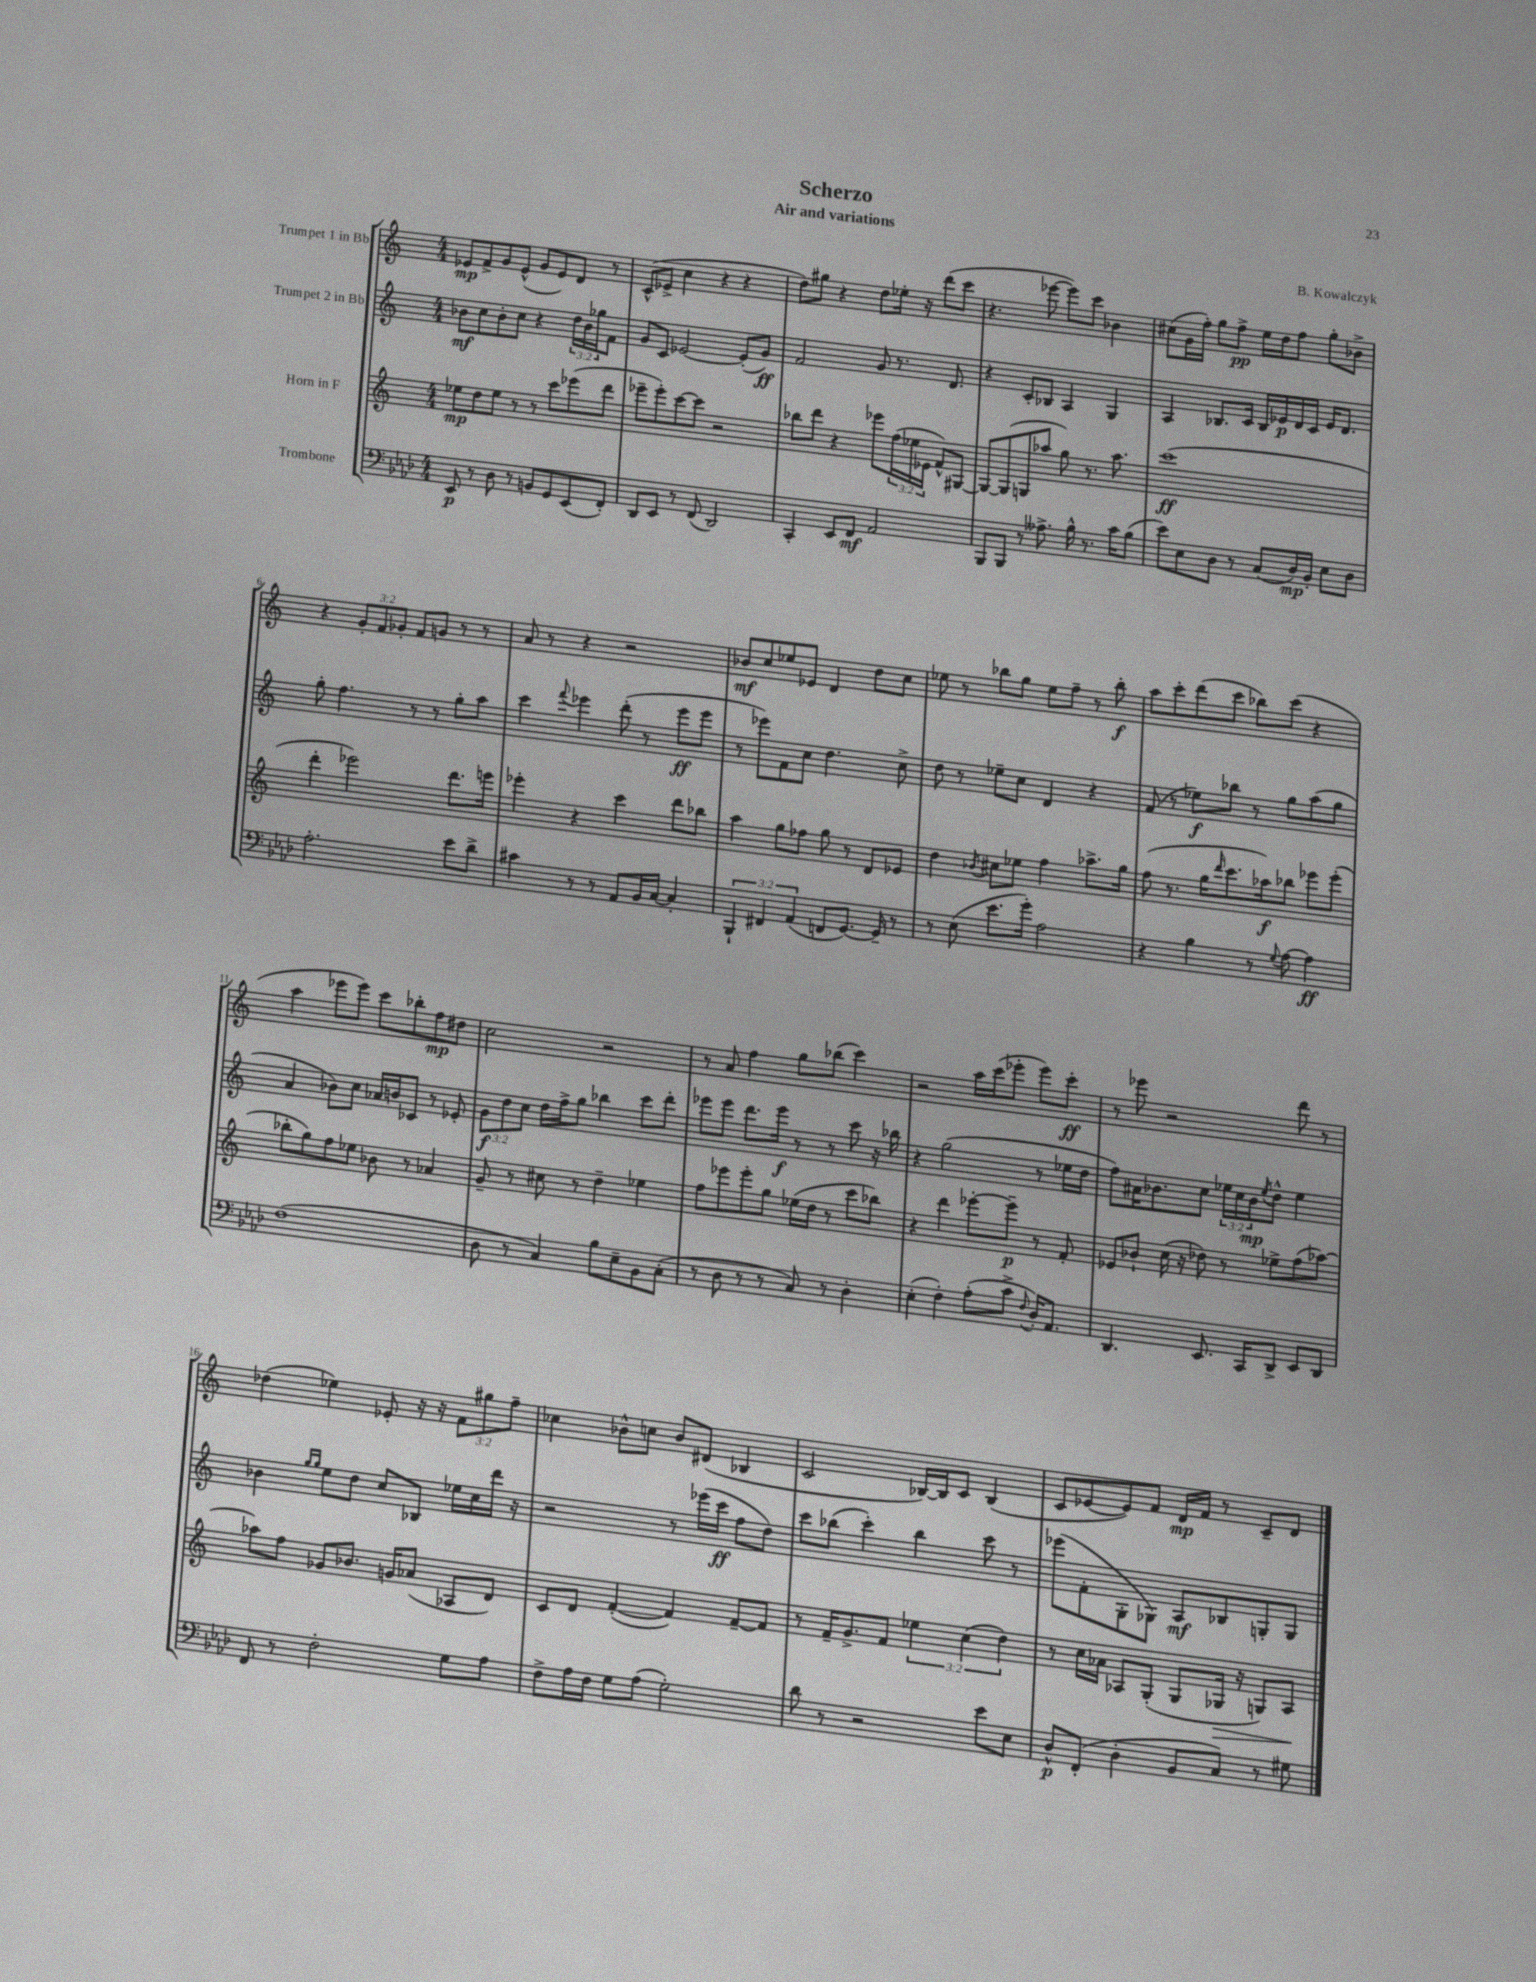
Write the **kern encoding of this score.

**kern	**kern	**kern	**kern
*staff4	*staff3	*staff2	*staff1
*clefF4	*clefG2	*clefG2	*clefG2
*k[b-e-a-d-]	*k[]	*k[]	*k[]
*M4/4	*M4/4	*M4/4	*M4/4
8EE-	8ee-	8b-	8e-
8r	8dd	8cc	8f^
8D-	8ee-	8b-'	8g
8r	8r	8cc	(8e-^^
8BB	8r	4r	8g
8GG	8ccc	.	8e-)
(8EE-	(8eee-	24dd	8d
.	.	24b-	.
.	.	24gg-	.
8FF')	8ddd	8f	8r
=	=	=	=
8DD-	8eee-~	8g	(8c^^
8EE-	8eee-')	8c	8e-^
8r	[8ccc	[2e-	4cc
(8FF	8ccc]	.	.
2DD-)	2r	.	4r
.	.	(8e-']	4r
.	.	8g)	.
=	=	=	=
4CC'	8bb-	2f	8dd)
.	8ddd	.	8gg#
8EE-	4r	.	4r
8FF	.	.	.
2AA-	8eee-	8g	8dd
.	(24ff	8.r	16ee-'
.	24ee-	.	.
.	.	.	16r
.	24e-	.	.
.	8f^^)	.	(8ddd
.	.	8.d	.
.	[8G#	.	8ccc
=	=	=	=
8BBB-	8G#_	4r	4.r
8BBB-	(8G#]	.	.
8r	8G	8c'	.
8.A--^	8aa-	8B-	[8eee-
.	8gg)	4A	8eee-])
16B-^^	.	.	.
8.r	8.r	.	8ccc
.	.	4G	4b-
16c	8.aa-	.	.
(8B-	.	.	.
=	=	=	=
8e-)	(1ccc	4A	(8cc#
8E-	.	.	16g
.	.	.	16ff')
8D-	.	8.B-	8gg
8r	.	.	8ff^
.	.	16c	.
(8C	.	16B-	16ee
.	.	16e-	16dd
16D-)	.	16d	8ff
16BB-'	.	16c	.
8E-	.	16e-	8gg'
.	.	8.d	.
8D-	.	.	8b-^
=	=	=	=
2.A-'	4ddd'	8gg'	4r
.	.	4.ff	.
.	2eee-)	.	12g'
.	.	.	12f
.	.	.	12g-'
.	.	8r	8f
.	.	8r	8g
8e-	8.ddd	8gg'	8r
8d-^	.	8aa	8r
.	16eee	.	.
=	=	=	=
4c#	4eee-'	4ccc	8a
.	.	.	8r
.	.	8qqfff	.
8r	4r	4eee-	4r
8r	.	.	.
8AA-	4ccc	(8ddd'	2r
16BB-	.	8r	.
[16C	.	.	.
4C']	8ddd	8eee-	.
.	8bb-	8eee-	.
=	=	=	=
6BBB-`	4aa	8r	8b-
.	.	8eee-)	8cc
6FF#	.	.	.
.	8gg	8f	8ee-
(6AA-	.	.	.
.	8ff-	8cc	8e-
8FF	8gg	4.dd	4d
[8.GG)	8r	.	.
.	8d	.	8dd
16GG~]	.	.	.
8r	8e-	8cc^	8cc
=	=	=	=
8r	4dd	8dd	8ee-
(8E-	.	8r	8r
.	8qb-	.	.
8.e-	8cc#	8ee-~	8bb-
.	8ee-	8cc	8gg
16g')	.	.	.
2A-	4ff	4d	8ee-
.	.	.	8ff~
.	8.aa-^	4r	8r
.	.	.	8bb-'
.	16gg	.	.
=	=	=	=
4r	(8ff	(8f	8aa
.	8.r	8r	8ccc'
4B-	.	8ee-)	(8ddd
.	16gg	.	.
.	16qqddd	.	.
.	8.ccc	8bb-	8ccc
8r	.	8r	8bb-)
.	16aa-)	.	.
8qqG	.	.	.
[8A-	8bb-	8gg	(8ccc
4A-]	8eee-	(8aa	4r
.	(8eee-'	8gg	.
=	=	=	=
(1F	8bb-'	4a	4aa
.	8gg)	.	.
.	8ff	8b-)	8eee-
.	8ee-	8cc	8eee-)
.	8b-	16a-	8ccc
.	.	16b	.
.	8r	8c-	8bb-'
.	4a-	8r	8ff
.	.	8e-'	8dd#
=	=	=	=
8D-	8g~	12g	2cc
.	.	12dd	.
8r	8r	.	.
.	.	12cc	.
4C)	8cc#	16dd	.
.	.	16ff^	.
.	8r	8gg	.
8B-	4dd~	4bb-	2r
8E-~	.	.	.
8BB-	4ee-	8ccc	.
(8C'	.	8ddd'	.
=	=	=	=
8r	8ff	8eee-	8r
8D-	8eee-	8eee-	8a
8r	8eee-'	8.ddd	4ff
8r	8gg	.	.
.	.	16eee-	.
8C)	(16ee-	8r	8gg
.	16dd	.	.
8r	8r	8r	(8bb-
4D-'	8ccc	8ccc	4ccc)
.	8bb-)	16r	.
.	.	16bb-	.
=	=	=	=
(4E-'	4r	4r	2r
4F')	4ddd	(2gg	.
(8A-'	[8eee-'	.	16aa
.	.	.	(16ccc
8c^	8eee-~]	.	8eee-'
8qqF	.	.	.
16D-')	8r	8r	8eee-)
8.AA-	.	.	.
.	8f'	16ee-	8ccc'
.	.	16dd	.
=	=	=	=
4.DD-	8e-	8ff)	8r
.	8b-`	16a#	8eee-
.	.	8.b-	.
.	(16cc	.	2r
.	16r	.	.
8.EE-	8dd-)	8cc	.
.	8r	24ee-	.
.	.	24cc	.
16CC	.	.	.
.	.	24b-	.
.	.	8qee-	.
8DD-^	8ee-^	8dd^^	.
8EE-	(8ff	4ee-	8ddd
8DD-	[8aa-)	.	8r
=	=	=	=
8FF	8aa-]	4b-	(4dd-
8r	8ff	.	.
.	.	16qqgg	.
.	.	16qqgg	.
2F'	8g-	8ee	4ee-)
.	8.b-	8dd	.
.	.	8cc	8e-'
.	16g	.	.
.	(8a-	8B-	16r
.	.	.	16r
8G	8A-	16ee-	12f
.	.	16cc	.
.	.	.	12gg#
8A-	8d)	16ddd	.
.	.	.	12ff~
.	.	16r	.
=	=	=	=
8F^	8c	2r	4cc-
16A-	8d	.	.
16F	.	.	.
8G	([4f'	.	8b-^^
(8A-	.	.	8cc
2G')	4f])	8r	8b-
.	.	(16eee-	(8d#
.	.	16ccc	.
.	[8f~	8ff	4B-
.	8f]	8dd)	.
=	=	=	=
8d-	8r	8ccc	2c
8r	16f~	(8bb-	.
.	8.g^	.	.
2r	.	4ccc')	.
.	8f	.	.
.	6ee-	4bb-	[16B-)
.	.	.	16B-]
.	.	.	8c
.	(6cc	.	.
8e-	.	8ccc	(4B-
.	6dd)	.	.
8E-	.	8r	.
=	=	=	=
8D-^^	8r	(8eee-	8c
(8FF'	16cc	8f'	[8e-
.	16a-	.	.
4D-'	8A-	8G'	8e-])
.	(8G'	8G-)	8f
8BB-	8G	8A	16d
.	.	.	16f
8C)	16G-	8B-	8r
.	16r	.	.
8r	8G)	8G'	8c~
8G#	8A-	8G	8d
==	==	==	==
*-	*-	*-	*-
